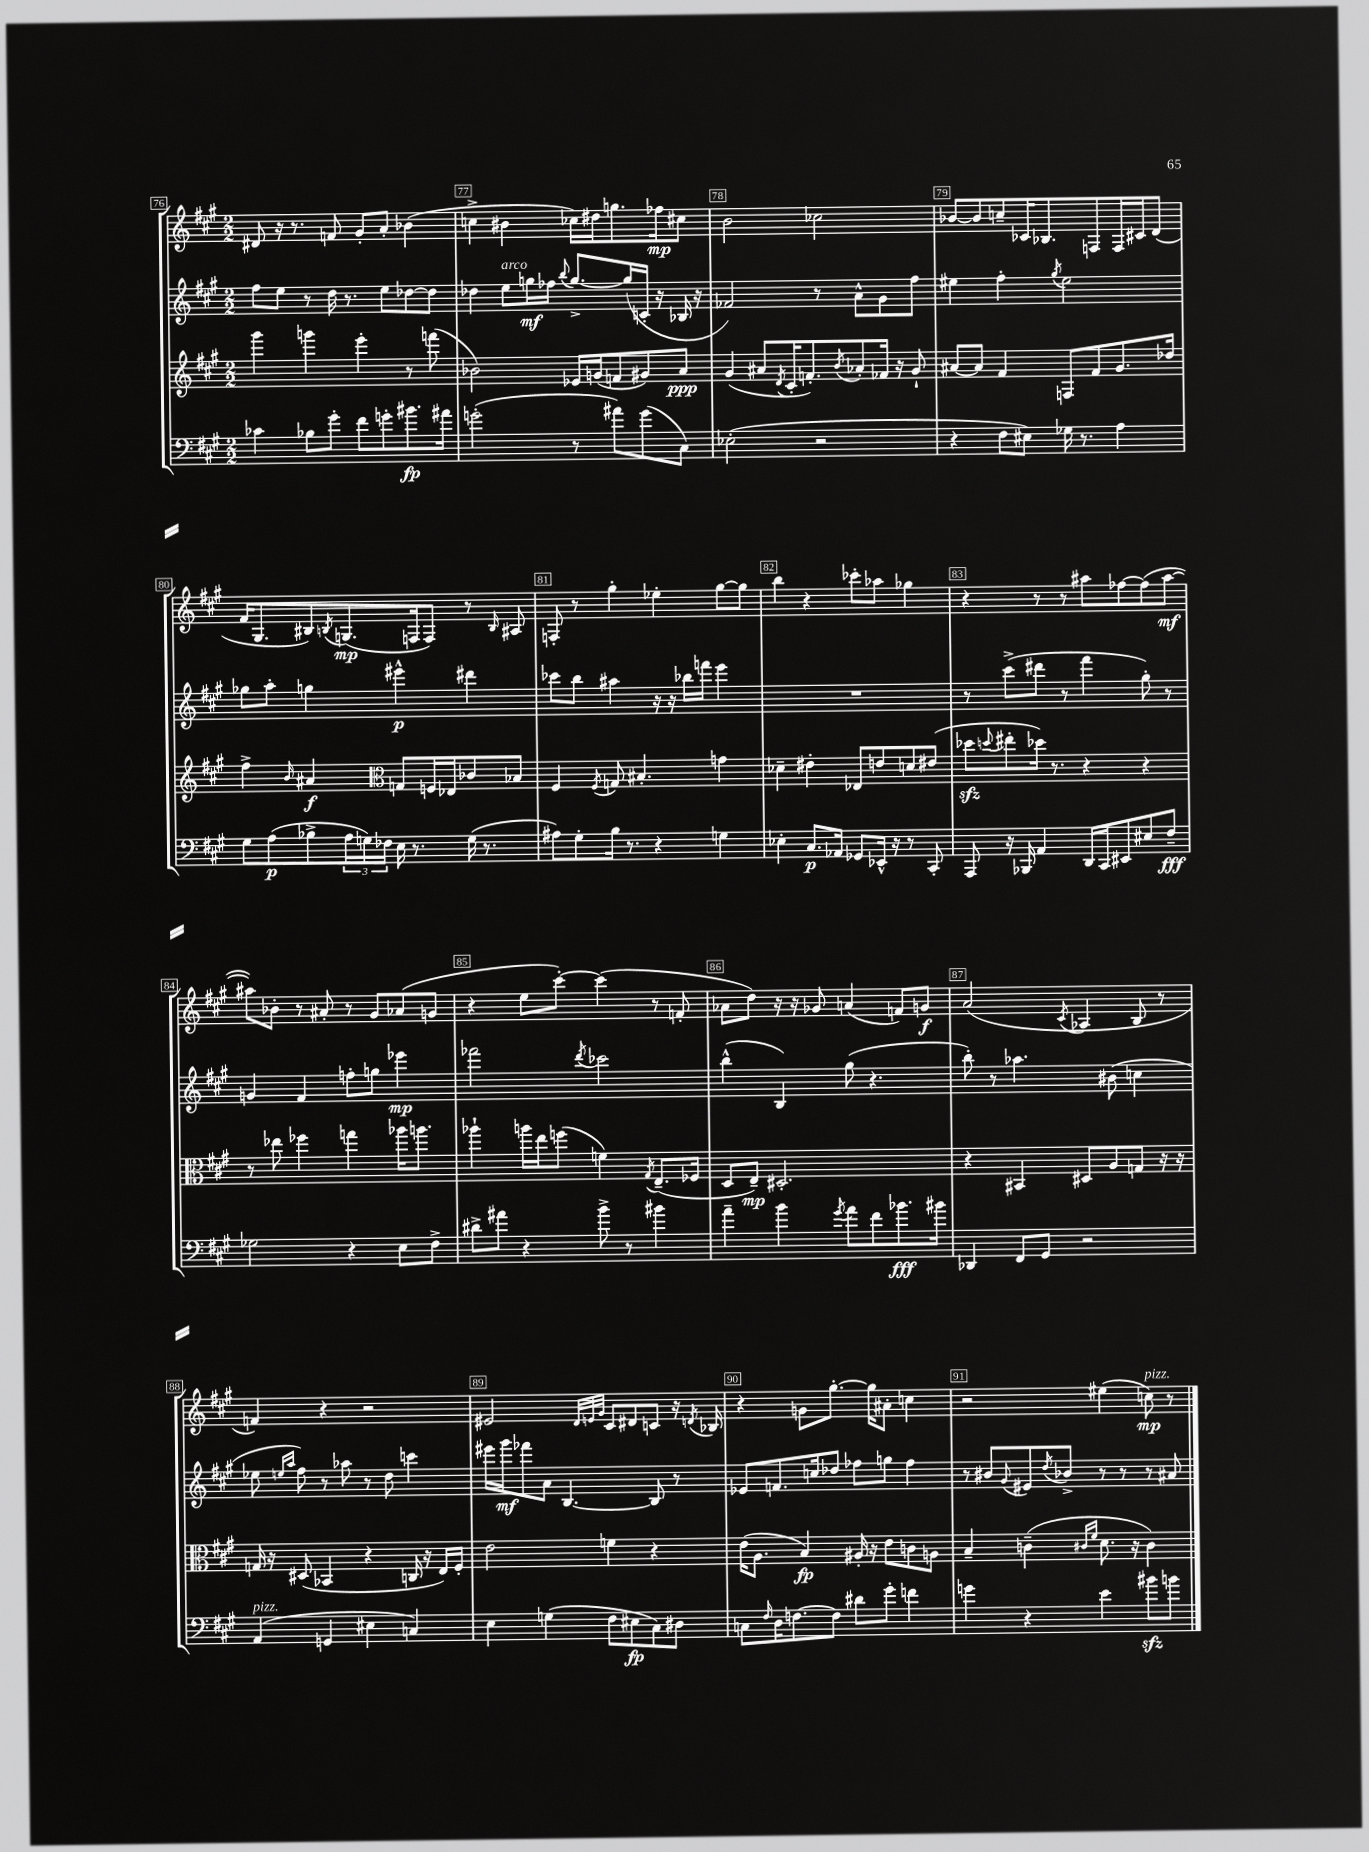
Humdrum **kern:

**kern	**kern	**kern	**kern
*staff4	*staff3	*staff2	*staff1
*clefF4	*clefG2	*clefG2	*clefG2
*k[f#c#g#]	*k[f#c#g#]	*k[f#c#g#]	*k[f#c#g#]
*M2/2	*M2/2	*M2/2	*M2/2
4c-\	4ggg#\	8ff#\L	8d#/
.	.	8ee\J	16r
.	.	.	8.r
8B-\L	4ggg\	8r	.
8g#'\J	.	16dd\	8f/
.	.	8.r	.
8f#\L	4eee'\	.	8g#'/L
8g'\	.	8ee\L	8a'/J
8.b#\	8r	[8dd-\	(4b-\
.	(8fff\	8dd-\]J	.
16a#\Jk	.	.	.
=	=	=	=
(2g'\	2b-\)	4dd-\	4cc^\
.	.	8ee\L	4b#\
.	.	16gg\L	.
.	.	16ff-\JJ	.
.	.	8qqbb/	.
8r	16e-/LL	[8.gg^/L	16cc-\LL)
.	(16g/J	.	16dd#\J
8a#\L)	8f/	.	8.gg\
.	.	(16gg/]L	.
(8g\	8g#/)	16c'/JJ	.
.	.	16r	16ff-\k
8C#\J)	8a/J	16B-/	8cc#\J
.	.	16r	.
=	=	=	=
(2E-'\	(4g#/	2f-/)	2b\
.	8a#/L	.	.
.	8qd/	.	.
.	16c#'/K	.	.
.	8.f'/)	.	.
2r	.	8r	2cc-\
.	8qb/	.	.
.	8a-'/	8a^^\L	.
.	16f-/Jk	8g#\	.
.	16r	.	.
.	8g#`/	8ff#\J	.
=	=	=	=
4r	[8a#/L	4ee#\	[8b-/L
.	8a#/]J	.	8b-/]
8F#\L	4f#/	4ff#'\	8cc~/
8E#\J)	.	.	16c-/K
.	.	.	8.B-/
.	.	8qgg#/	.
16G-\	8F/L	2ee#\	.
8.r	.	.	.
.	8f#/	.	8F/
4A\	8.g#/	.	16F/L
.	.	.	16c#/J
.	.	.	(8d/J
.	16dd-/Jk	.	.
=	=	=	=
8G#\L	4ff#^\	8gg-\L	16f#/LK
.	.	.	8.G#/
(8A\	.	8aa'\J	.
.	16qqb/	.	.
8B-^\	4a#/	4gg\	8B#/)
.	.	.	8qB/
24A\L	.	.	(8.G/
24G\)	.	.	.
24F-\JJ	.	.	.
*	*clefC3	*	*
16E\	8G/L	4eee#^^\	.
8.r	.	.	16F/k
.	16F/L	.	8F/J)
.	16E-/J	.	.
(16G\	8c-/	4ddd#\	8r
8.r	.	.	.
.	.	.	16qqB/
.	8B-/J	.	8A#/
=	=	=	=
8A#\L)	4F#/	8ccc-\L	8F'/
8G#'\	.	8bb\J	8r
.	8qF#/	.	.
16B\Jk	8G/	4aa#\	4gg#'\
8.r	.	.	.
.	4.B#'/	.	.
4r	.	16r	4ee-'\
.	.	16r	.
.	.	16bb-\LL	.
.	.	16fff\JJ	.
4G\	4g\	4eee\	[8gg#\L
.	.	.	8gg#\]J
=	=	=	=
4E-'\	4d-~\	1r	4bb\
8.C#/L	4e#'\	.	4r
16AA-/Jk	.	.	.
8GG-/L	8E-/L	.	8ccc-'\L
16EE-^^/Jk	8e/	.	8aa-\J
16r	.	.	.
8r	8d/	.	4gg-\
8CC#'/	(8e#/J	.	.
=	=	=	=
8AAA/	8dd-\L	8r	4r
.	8qqdd/	.	.
16r	8ee#'\	(8ccc#^\L	.
16BBB-/	.	.	.
4AA/	16dd-\Jk)	8ddd#\J	8r
.	8.r	.	.
.	.	8r	8r
16DD/LL	4r	4fff#\	8aa#\L
16CC#/J	.	.	.
8EE#/	.	.	[8ff-\
8E#/	4r	8gg#'\)	(8ff-\]
8F#~/J	.	8r	[8aa#\J
=	=	=	=
2G-\	8r	4g/	8aa#\]L)
.	8ee-\	.	8b-'\J
.	4ff-\	4f#/	8r
.	.	.	8a#'/
4r	4gg\	8ff'\L	8r
.	.	8gg\J	8g#/L
8E\L	16aa-\LK	4eee-\	(8a-/
.	8.aa\J	.	.
8F#^\J	.	.	8g/J
=	=	=	=
8d#^\L	4aa-`\	2fff-\	4r
8a#\J	.	.	.
4r	16aa\LL	.	8ee\L
.	16ee\J	.	.
.	(8ff\J	.	[8ccc#'\J)
.	.	8qddd/	.
8b^\	4f\)	2ccc-\	(4ccc#\]
8r	.	.	.
.	8qG#/	.	.
4b#\	(8.E~/L	.	8r
.	.	.	8f'/
.	16F-/Jk	.	.
=	=	=	=
4a~\	8D/L	(4bb^^\	8a-\L
.	8E~/J)	.	8dd\J)
4b\	2.D#'/	4B/)	16r
.	.	.	16r
.	.	.	8g-/
8qg#/	.	.	.
8a\L	.	(8gg#\	(4a/
8f#\	.	4.r	.
8.b-\	.	.	8f/L)
.	.	.	8g/J
16b#\Jk	.	.	.
=	=	=	=
4DD-/	4r	8bb'\)	(2a/
.	.	8r	.
8FF#/L	4BB#/	4.aa-\	.
8GG#/J	.	.	.
.	.	.	8qc#/
2r	8D#/L	.	4A-/
.	8A/	(8b#\	.
.	8G/J	4cc\	8B/
.	16r	.	8r
.	16r	.	.
=	=	=	=
(4AA/	16G/	8ee-\	4f/)
.	16r	.	.
.	.	16qqee/LL	.
.	.	16qqaa/JJ	.
.	(8D#/	8ff#\)	.
4GG/	4BB-/	8r	4r
.	.	8aa-\	.
4E#\	4r	8r	2r
.	.	8dd\	.
4C/)	16C/	4ccc\	.
.	16r	.	.
.	16E/LL)	.	.
.	16F#'/JJ	.	.
=	=	=	=
4E\	2e\	16eee#\LL	2e#/
.	.	16ggg#\J	.
.	.	8fff-\	.
(4G\	.	8a\J	.
.	.	[4.B/	.
.	.	.	32qqd/LLL
.	.	.	32qqe/
.	.	.	32qqg#/JJJ
8F#\L	4f\	.	8c#/L
8E#\	.	.	8d#/
8C#\)	4r	8B/]	8c/J
8D#\J	.	8r	16r
.	.	.	8qd/
.	.	.	16B-/
=	=	=	=
8C\L	(16e\LK	8e-/L	4r
.	8.A\J	.	.
16qqF#/	.	.	.
16D\K	.	8.f/	.
[8.F\	.	.	.
.	4B/)	.	8g\L
.	.	16cc/k	.
8F\]J	.	8dd-/J	[8.gg#'\J
8d#\L	16A#'/	8ff-\L	.
.	16r	.	16gg#\]LK
8g#'\J	8e\L	8gg\J	8a#'\J
4f\	8c\	4ff-\	4cc\
.	8A\J	.	.
=	=	=	=
4g\	4B~/	8r	2r
.	.	8b#/L	.
.	.	8qqg#/	.
4r	(4c~\	8e#/	.
.	.	8qdd/	.
.	.	8b-^/J	.
.	16qqc#/LL	.	.
.	16qqf#/JJ	.	.
4e\	8.d\	8r	(4ee#\
.	.	8r	.
.	16r	.	.
8b#\L	4c#\)	8r	8cc\)
8b\J	.	8a#/	8r
==	==	==	==
*-	*-	*-	*-
